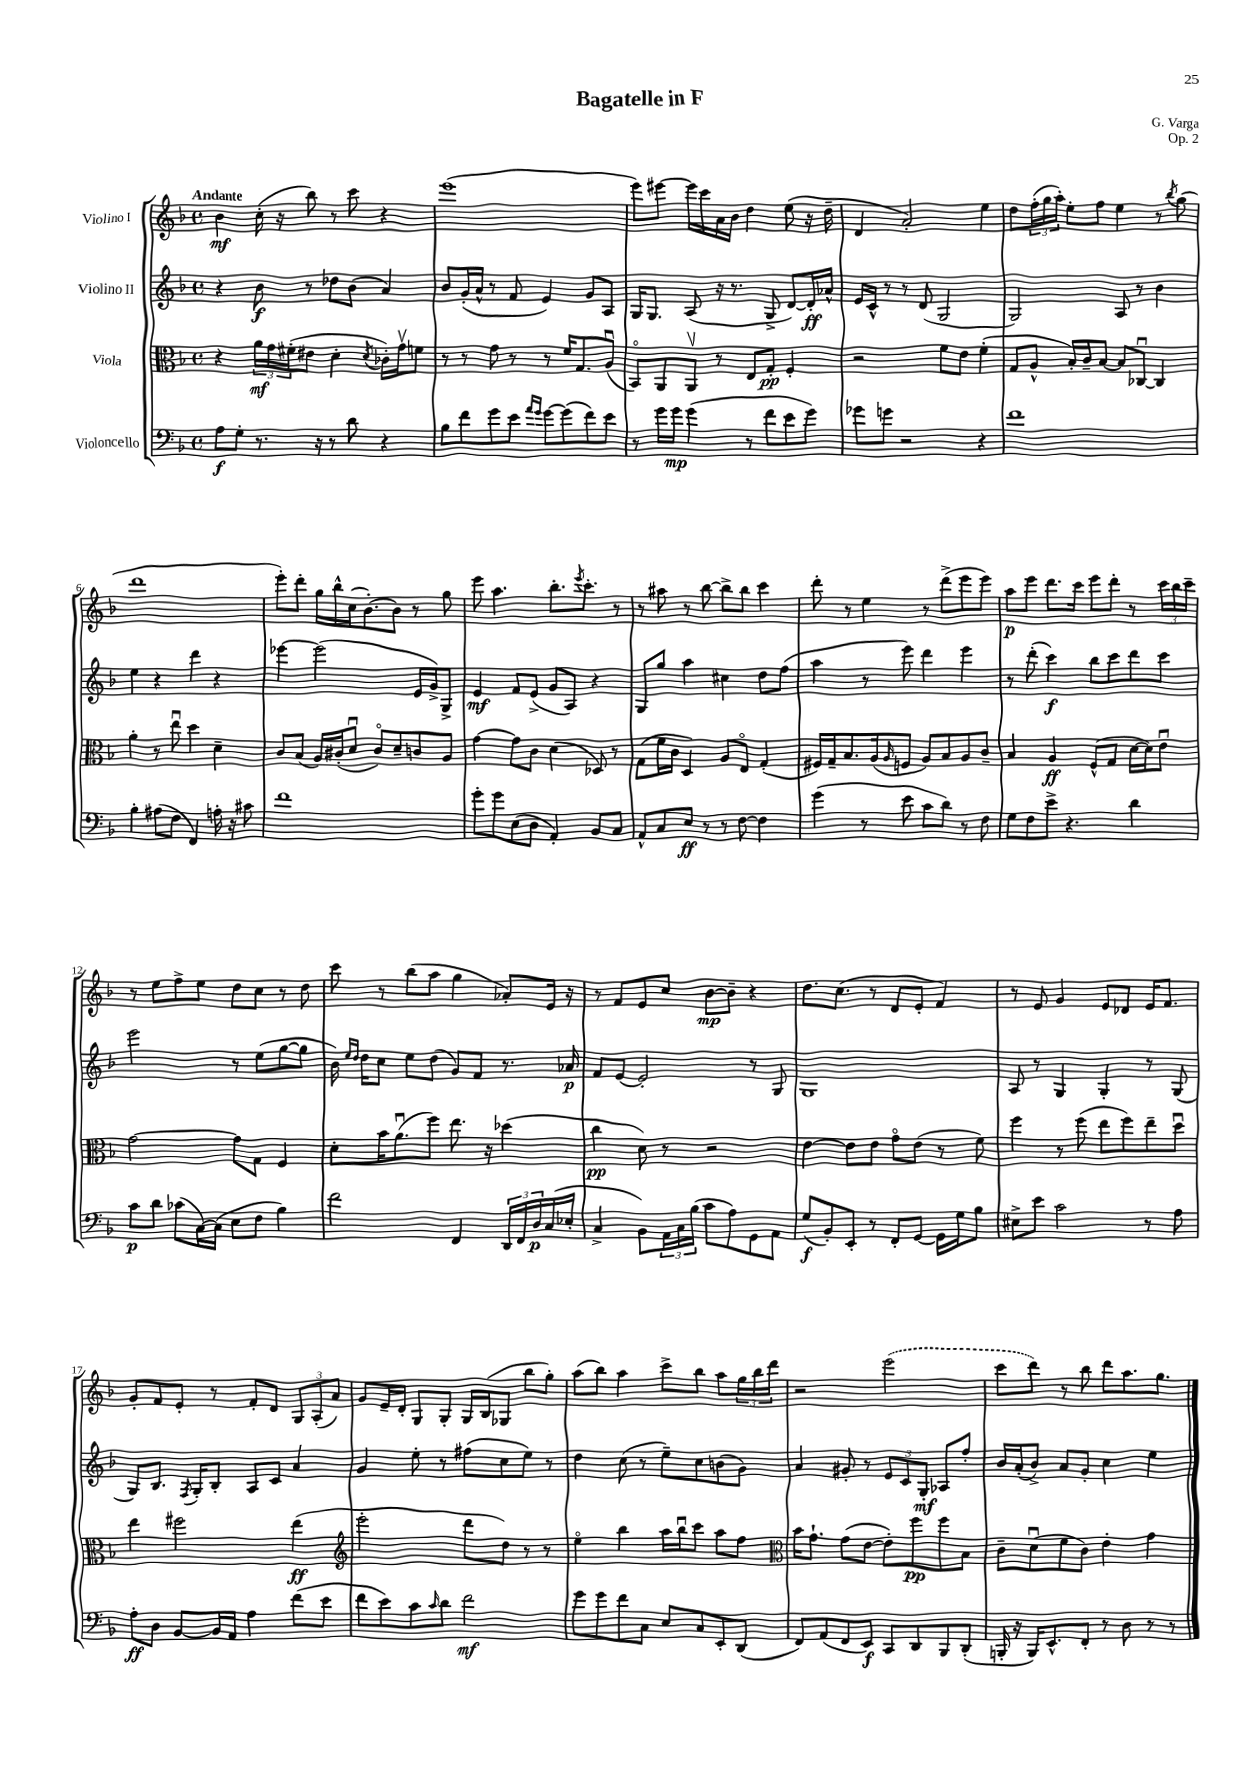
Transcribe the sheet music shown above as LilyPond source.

\header { title = "Bagatelle in F" composer = "G. Varga" opus = "Op. 2" }
<<
\new StaffGroup <<
\new Staff = "s0" \with { instrumentName = "Violino I" } {
    \clef treble \key f \major \defaultTimeSignature \time 4/4 \tempo "Andante"
    bes'4\mf c''16-.( r16 bes''8) r8 c'''8 r4 |
    e'''1( |
    e'''8) eis'''8~ eis'''16 c'''16 a'16 bes'16 d''4 e''8( r16 d''16-- |
    d'4 a'2-.) e''4 |
    d''8 \tuplet 3/2 { f''16-.( g''16 a''16-.) } e''8-. f''8 e''4 r8 \acciaccatura { bes''8 } g''8( |
    d'''1 |
    e'''8-.) d'''8-. g''16 bes''16-^ c''16( bes'8.~-.) bes'8 r8 g''8 |
    e'''8 a''4. bes''8.-. \acciaccatura { e'''8 } c'''8.-. r8 |
    r8 ais''8 r8 bes''8~ bes''8-> bes''8 c'''4 |
    d'''8-. r8 e''4 r8 d'''8->( e'''8 e'''8) |
    a''8\p e'''8 d'''8. c'''16 e'''8 d'''8-. r8 \tuplet 3/2 { c'''16 bes''16 c'''16-- } |
    r8 e''8 f''8-> e''8 d''8 c''8 r8 d''8 |
    c'''8 r8 bes''8( a''8 g''4 aes'8-.) e'16 r16 |
    r8 f'8 e'8 c''8 bes'8~\mp bes'8-- r4 |
    d''8. c''8.( r8 d'8 e'8-. f'4) |
    r8 e'8 g'4 e'8 des'8 e'16 f'8. |
    g'8-. f'8 e'8-. r8 f'8-. d'8 \tuplet 3/2 { g8 a8-.( a'8) } |
    g'8 e'16-- d'16-. g8 g8-. g16 bes16( ges8 bes''8 g''8-.) |
    a''8( bes''8) a''4 c'''8-> bes''8 a''8 \tuplet 3/2 { g''16 bes''16 d'''16 } |
    r2 \once \slurDashed e'''2( |
    c'''8 d'''8) r8 bes''8 d'''8 a''8. g''8. \bar "|." |
}
\new Staff = "s1" \with { instrumentName = "Violino II" } {
    \clef treble \key f \major \defaultTimeSignature \time 4/4
    r4 bes'8\f r8 des''8 bes'8( a'4) |
    bes'8 g'16-.( a'16-^ r8 f'8 e'4) g'8 a8 |
    g16 g8. a8( r16 r8. g8-> d'8~) d'16-.\ff aes'16-^ |
    e'16 c'16-^ r8 r8 d'8( g2 |
    g2) a8 r8 bes'4 |
    e''4 r4 d'''4 r4 |
    ees'''4~ ees'''2( e'16 g'16->) g8-> |
    e'4\mf f'8 e'8->( g'8 a8) r4 |
    g8 g''8 a''4 cis''4 d''8 f''8( |
    a''4 r8 e'''8) d'''4 e'''4 |
    r8 d'''8-.( c'''4\f) bes''8 c'''8 d'''8 c'''8 |
    e'''2 r8 e''8( g''8~ g''8 |
    bes'16) \grace { e''16 d''16 } d''16 c''8 e''8 d''8( g'8) f'8 r8. aes'16\p |
    f'8 e'8~ e'2-. r8 g8 |
    g1 |
    a8 r8 g4 g4-. r8 g8( |
    g8) bes8. \acciaccatura { f8 } g16-. bes8-. a8 c'8 a'4 |
    g'4 e''8-. r8 fis''8( c''8 e''8) r8 |
    d''4 c''8( r8 e''8--) c''8 b'8( g'8) |
    a'4 gis'8-. r8 \tuplet 3/2 { e'8 c'8 g8-.\mf } aes8 f''8-. |
    bes'16 a'16-.( bes'8->) a'8 g'8-. c''4 e''4 \bar "|." |
}
\new Staff = "s2" \with { instrumentName = "Viola" } {
    \clef alto \key f \major \defaultTimeSignature \time 4/4
    r4 \tuplet 3/2 { a'16\mf g'16 fis'16-.( } eis'8 d'4-. \acciaccatura { d'8 } ces'16-.) g'16\upbow f'8 |
    r8 r8 g'8 r8 r8 f'16 g8. a8\downbow( |
    bes,8\flageolet) a,8 a,8\upbow r8 e8 g8-.\pp f4-. |
    r2 f'8 e'8 f'4-.( |
    g8 a8-^ bes16-.) c'16-- bes8~ bes8 ces8~\downbow ces4 |
    a'4-. r8 e''8\downbow d''4 d'4-- |
    c'8 bes8( a16) cis'16-.( d'8\downbow cis'8\flageolet) d'8-- c'8 a8 |
    g'4~ g'8 c'8 d'4( des8) r8 |
    g8( f'16 c'16 d4) a8 e8\flageolet g4-.( |
    fis16) g16-- bes8. a16( \grace { a16 } f8 a8) bes8 a8 c'8-- |
    bes4 a4\ff f8-^( g8 d'16~ d'16) e'8\downbow |
    g'2~ g'8 g8 f4 |
    d'8-. bes'16 a'8.\downbow( f''8) e''8. r16 des''4( |
    c''4\pp d'8) r8 r2 |
    e'4~ e'8 e'8 g'8\flageolet e'8( r8 f'8) |
    f''4 r8 f''8( e''8 f''8) e''8-- d''8\downbow |
    e''4 fis''2 e''4\ff( |
    \clef treble e'''2-. d'''8 d''8) r8 r8 |
    e''4\flageolet bes''4 a''16 bes''16\downbow c'''8 a''8 f''8 |
    \clef alto bes'16 g'8.-! g'8( e'8~ e'8-.) f''8\pp f''8 bes8 |
    c'8-- d'8\downbow( f'8 c'8) e'4-. g'4 \bar "|." |
}
\new Staff = "s3" \with { instrumentName = "Violoncello" } {
    \clef bass \key f \major \defaultTimeSignature \time 4/4
    a8\f g8-. r8. r16 r8 d'8 r4 |
    bes8 f'8 g'8 e'8 \grace { a'16 g'16 } g'8~ g'8( f'8) e'8 |
    r8 g'16 g'16\mp g'4( r8 f'8 e'8 g'8) |
    ges'8 g'8 r2 r4 |
    f'1 |
    bes4-. ais8( f8 f,4) a16-. r16 cis'8 |
    f'1 |
    g'8-. g'8 e8( d8 a,4-.) bes,8 c8 |
    a,8-^ c8 e8\ff r8 r8 f8~ f4 |
    g'4( r8 e'8 c'8 d'8) r8 f8 |
    g8 f8 e'8-> r4. d'4 |
    c'8\p d'8 ces'8( c16~) c16( e8 f8 bes4) |
    f'2 f,4 \tuplet 3/2 { d,16 f,16 d16\p } c16( ees16-. |
    c4-> bes,8) \tuplet 3/2 { a,16 c16 bes16( } c'8 a8) g,8 a,8 |
    g8\f( bes,8-.) e,8-. r8 f,8-. g,8~ g,16 g16 bes8 |
    eis8-> e'8 c'2 r8 a8 |
    a8-.\ff d8 bes,8~ bes,16 a,16 a4 f'8( e'8 |
    f'8 e'8) c'8 \grace { c'16 } d'8 f'2\mf |
    g'8 g'8 f'8 c8 e8 c8 e,8-. d,8( |
    f,8) a,8( f,8 e,8\f) c,8 d,8 bes,,8 d,8-.( |
    b,,16-. r16 b,,16) e,8.-^ f,8-. r8 d8 r8 r8 \bar "|." |
}
>>
>>
